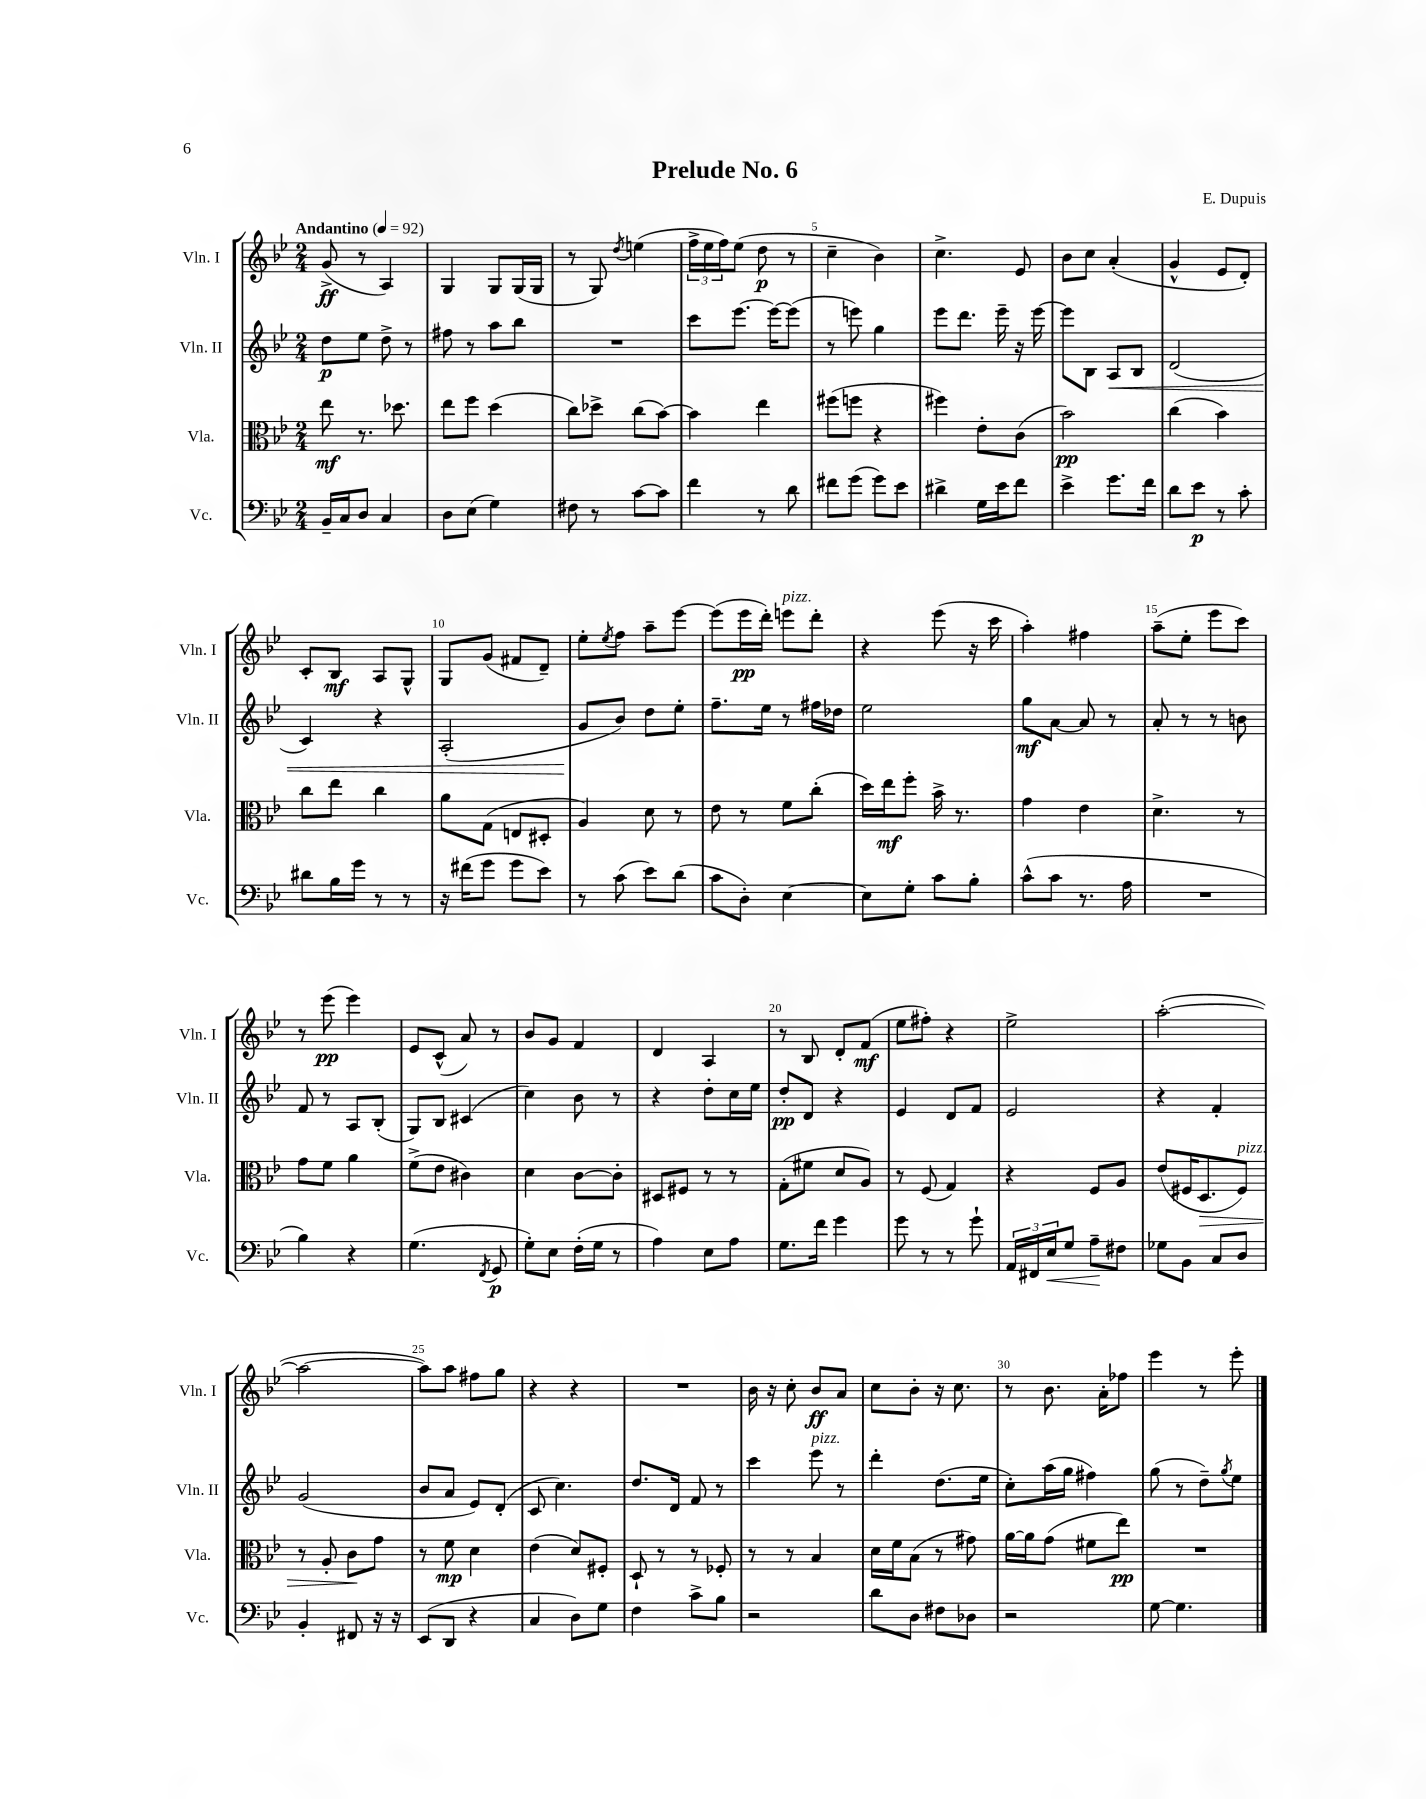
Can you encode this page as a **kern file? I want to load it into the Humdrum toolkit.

**kern	**kern	**kern	**kern
*staff4	*staff3	*staff2	*staff1
*clefF4	*clefC3	*clefG2	*clefG2
*k[b-e-]	*k[b-e-]	*k[b-e-]	*k[b-e-]
*M2/4	*M2/4	*M2/4	*M2/4
*MM92	*MM92	*MM92	*MM92
16BB-~	8ee-	8dd	(8g^
16C	.	.	.
8D	8.r	8ee-	8r
4C	.	8dd^	4A)
.	8.dd-	.	.
.	.	8r	.
=	=	=	=
8D	8ee-	8ff#	4G
(8E-	8ff	8r	.
4G)	(4dd	8aa	8G
.	.	8bb-	(16G
.	.	.	16G
=	=	=	=
8F#	8cc)	2r	8r
8r	8dd-^	.	8G)
.	.	.	8qdd
[8c	(8cc	.	(4ee
8c]	[8b-)	.	.
=	=	=	=
4f	4b-]	8ccc	24ff^
.	.	.	24ee-
.	.	.	24ff)
.	.	[8.eee-	(8ee-
8r	4ee-	.	8dd
.	.	16eee-_	.
8d	.	(8eee-]	8r
=	=	=	=
8f#	(8ff#	8r	4cc~
(8g	8ff	8eee)	.
8g)	4r	4gg	4b-)
8e-	.	.	.
=	=	=	=
4d#^	4ff#)	8eee-	4.cc^
.	.	8.ddd	.
16G	8e-'	.	.
16e-	.	16eee-~	.
8f	(8c	16r	8e-
.	.	[16eee-	.
=	=	=	=
4e-^	2b-)	8eee-]	8b-
.	.	8B-	8cc
8.g	.	8A	(4a'
.	.	8B-	.
16f	.	.	.
=	=	=	=
8d	(4cc	(2d	4g^^
8e-	.	.	.
8r	4b-)	.	8e-
8c'	.	.	8d')
=	=	=	=
8d#	8cc	4c)	8c'
16B-	8ee-	.	8B-
16g	.	.	.
8r	4cc	4r	8A
8r	.	.	8G^^
=	=	=	=
16r	8a	(2A'	8G
(16f#	.	.	.
8g	(8G	.	(8g
8g	8E	.	8f#
8e-)	8D#'	.	8d~)
=	=	=	=
8r	4A)	8g	8ee-'
.	.	.	8qee-
(8c	.	8b-)	8ff
8e-)	8d	8dd	8aa~
(8d	8r	8ee-'	[8eee-
=	=	=	=
8c	8e-	8.ff~	(8eee-]
8D')	8r	.	16eee-
.	.	16ee-	16ddd')
[4E-	8f	8r	8eee
.	(8cc'	16ff#	8ddd'
.	.	16dd-	.
=	=	=	=
8E-]	16dd)	2ee-	4r
.	16ee-	.	.
8G'	8ff'	.	.
8c	16b-^	.	(8eee-
.	8.r	.	.
8B-'	.	.	16r
.	.	.	16ccc
=	=	=	=
(8c^^	4g	8gg	4aa')
8c	.	[8a	.
8.r	4e-	8a]	4ff#
.	.	8r	.
16A	.	.	.
=	=	=	=
2r	4.d^	8a'	(8aa~
.	.	8r	8ee-'
.	.	8r	8eee-
.	8r	8b	8ccc)
=	=	=	=
4B-)	8g	8f	8r
.	8f	8r	(8eee-
4r	4a	8A	4eee-)
.	.	(8B-'	.
=	=	=	=
(4.G	(8f^	8G)	8e-
.	8e-	8B-	(8c^^
.	4c#)	(4c#	8a)
8qFF	.	.	.
8GG	.	.	8r
=	=	=	=
8G')	4d	4cc)	8b-
8E-	.	.	8g
(16F'	[8c	8b-	4f
16G	.	.	.
8r	8c']	8r	.
=	=	=	=
4A)	8D#	4r	4d
.	8F#	.	.
8E-	8r	8dd'	4A
8A	8r	16cc	.
.	.	16ee-	.
=	=	=	=
8.G	(8G'	8dd'	8r
.	8f#	8d	8B-
16f	.	.	.
4g	8d	4r	8d'
.	8A)	.	(8f
=	=	=	=
8g	8r	4e-	8ee-
8r	(8F	.	8ff#')
8r	4G)	8d	4r
8g`	.	8f	.
=	=	=	=
24AA	4r	2e-	2ee-^
24FF#	.	.	.
24E-	.	.	.
8G	.	.	.
8A~	8F	.	.
8F#	8A	.	.
=	=	=	=
8G-	(8e-	4r	([2aa'
8BB-	16F#	.	.
.	8.D	.	.
8C	.	4f'	.
8D	8F#)	.	.
=	=	=	=
4BB-'	8r	(2g	2aa_
.	8A'	.	.
8FF#	8c	.	.
16r	8g	.	.
16r	.	.	.
=	=	=	=
(8EE-	8r	8b-	8aa])
8DD	8f	8a	8aa
4r	4d	8e-)	8ff#
.	.	(8d'	8gg
=	=	=	=
4C	(4e-	8c	4r
.	.	4.cc)	.
8D)	8d)	.	4r
8G	8F#'	.	.
=	=	=	=
4F	8D`	8.dd	2r
.	8r	.	.
.	.	16d	.
8c^	8r	8f	.
8B-	8F-'	8r	.
=	=	=	=
2r	8r	4ccc	16b-
.	.	.	16r
.	8r	.	8cc'
.	4B-	8eee-	8b-
.	.	8r	8a
=	=	=	=
8d	16d	4ddd'	8cc
.	16f	.	.
8D	(8B-	.	8b-'
8F#	8r	(8.dd	16r
.	.	.	8.cc
8D-	8g#)	.	.
.	.	16ee-	.
=	=	=	=
2r	[16a	8cc')	8r
.	16a]	.	.
.	(8g	(16aa	8.b-
.	.	16gg	.
.	8f#	4ff#)	.
.	.	.	16a'
.	8ee-)	.	8ff-
=	=	=	=
[8G	2r	(8gg	4eee-
4.G]	.	8r	.
.	.	8dd~)	8r
.	.	8qgg	.
.	.	8ee-	8eee-'
==	==	==	==
*-	*-	*-	*-
